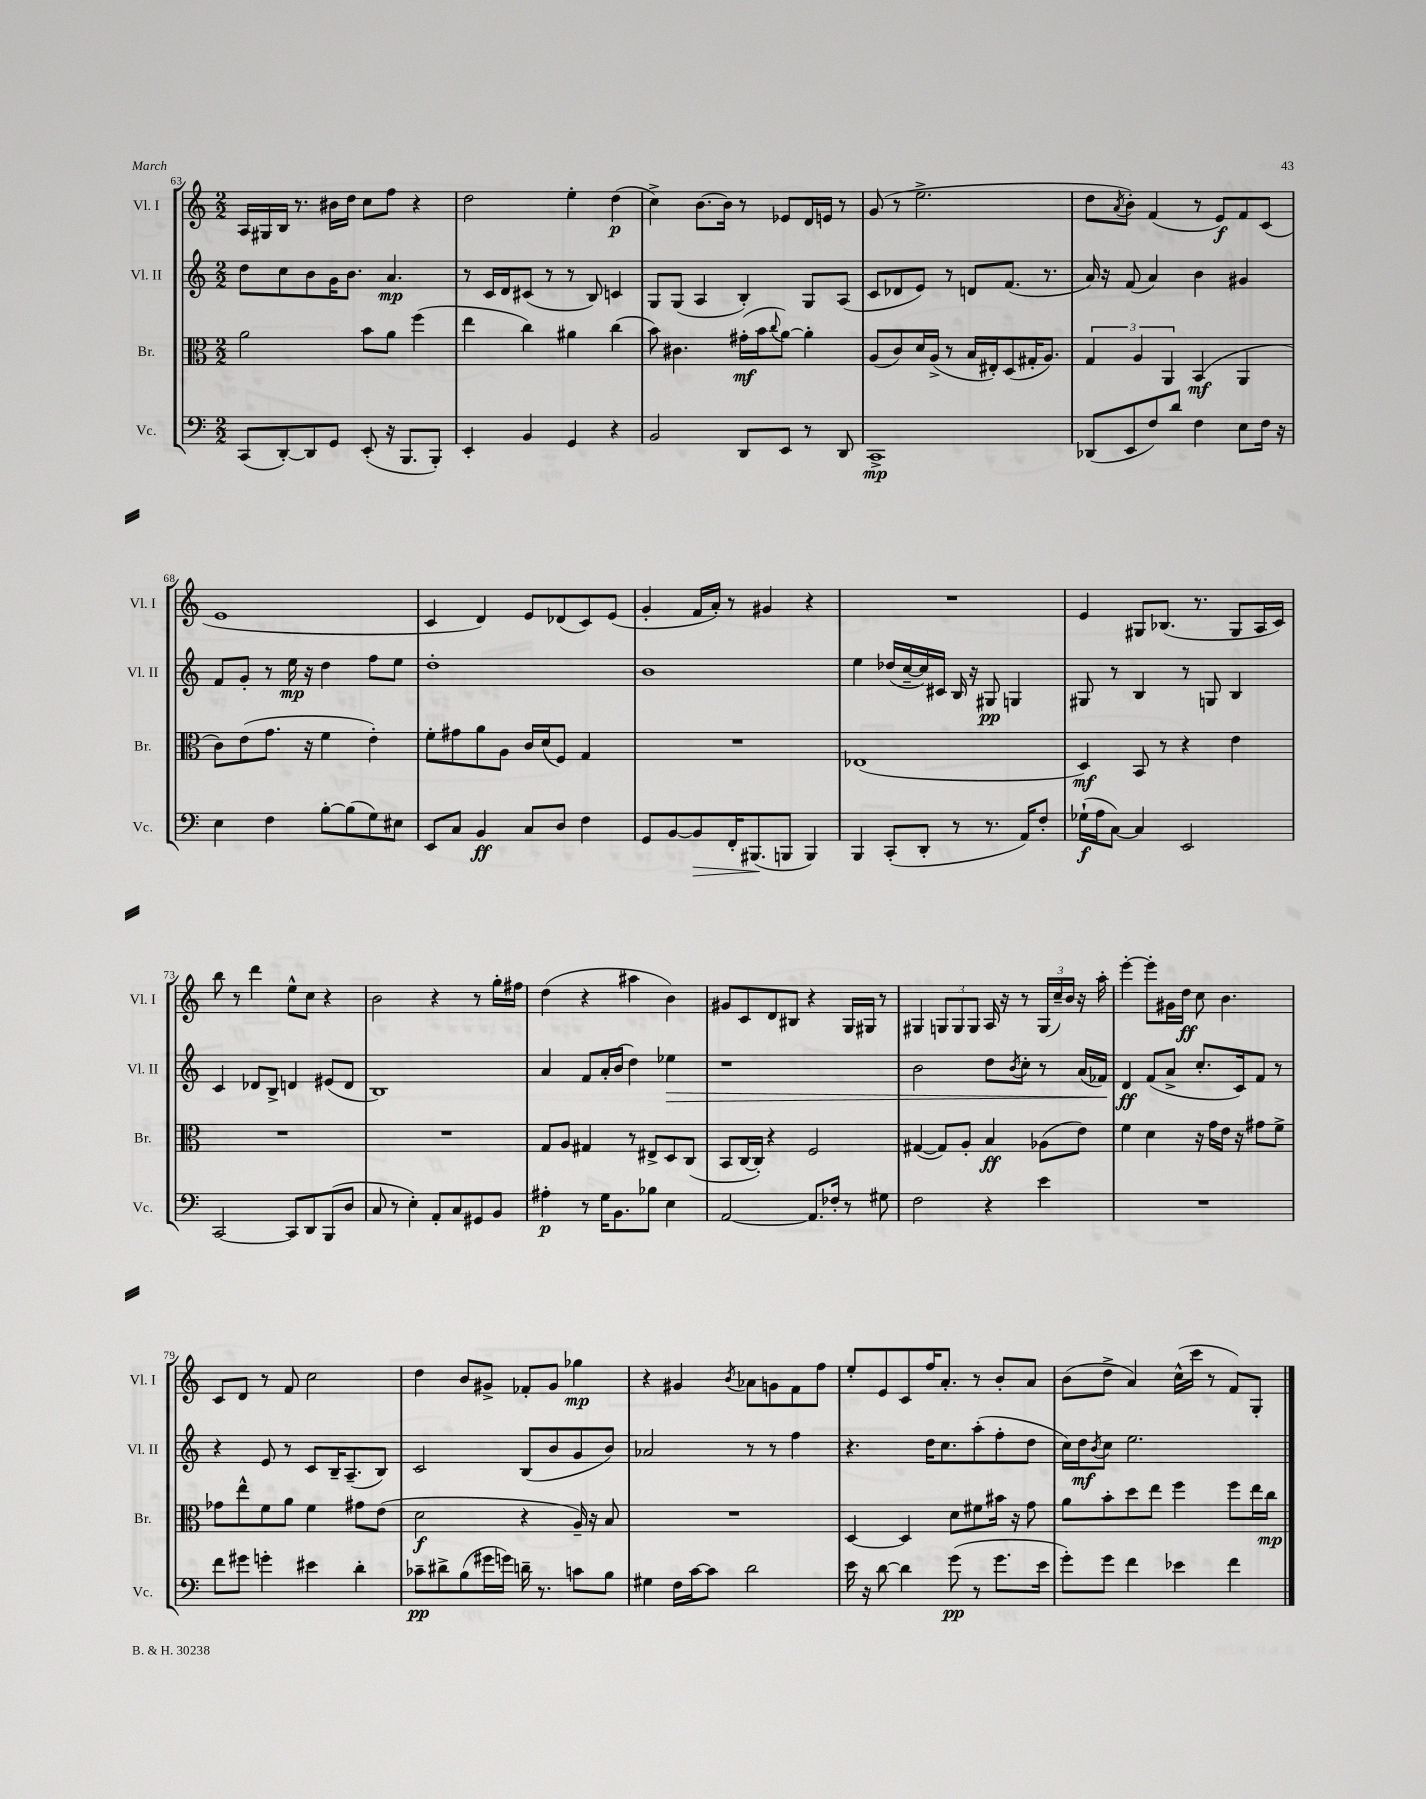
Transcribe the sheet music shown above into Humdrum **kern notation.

**kern	**kern	**kern	**kern
*staff4	*staff3	*staff2	*staff1
*clefF4	*clefC3	*clefG2	*clefG2
*k[]	*k[]	*k[]	*k[]
*M2/2	*M2/2	*M2/2	*M2/2
(8CC/L	2a\	8dd\L	16A/LL
.	.	.	16G#/
[8DD'/)	.	8cc\	16B/JJ
.	.	.	8.r
8DD/]	.	8b\	.
8GG/J	.	16g\K	16b#\LL
.	.	8.b\J	16dd\JJ
(8EE'/	8b\L	.	8cc\L
16r	8a\J	4.a/	8ff\J
8.BBB/L	.	.	.
.	(4ff\	.	4r
8BBB'/J)	.	.	.
=	=	=	=
4EE'/	4ee\	8r	2dd\
.	.	16c/LL	.
.	.	16d/J	.
4BB/	4cc\)	(8c#/J	.
.	.	8r	.
4GG/	4a#\	8r	4ee'\
.	.	8B/)	.
4r	(4cc\	4c/	(4dd\
=	=	=	=
2BB/	8b\)	8G/L	4cc^\)
.	4.c#\	(8G/J	.
.	.	4A/	[8.b\L
.	.	.	16b\]Jk
8DD/L	(16g#'\LL	4B'/)	8r
.	16b\J	.	.
.	8qqcc/	.	.
8EE/J	[8a\J)	.	8e-/L
8r	4a'\]	8G/L	16d/L
.	.	.	16e/JJ
8DD/	.	(8A/J	8r
=	=	=	=
1CC^	(8A/L	8c/L	(8g/
.	8c/)	8d-/	8r
.	16d/L	8e/J)	2.ee^\
.	(16A^/JJ	.	.
.	8r	8r	.
.	16B/LL	8d/L	.
.	16E#'/J)	.	.
.	(8D/	(8.f/J	.
.	16G#'/K	.	.
.	8.A/J)	8.r	.
=	=	=	=
(8DD-/L	6G/	16a/)	8dd\L
.	.	16r	.
.	.	.	8qa/
8EE/	.	(8f/	8b'\J)
.	6A/	.	.
8F/)	.	4a/)	(4f/
.	6AA/	.	.
8d/J	.	.	.
4F\	(4BB/	4b\	8r
.	.	.	8e/L)
8E\L	4AA/	4g#/	8f/
16F\Jk	.	.	(8c/J
16r	.	.	.
=	=	=	=
4E\	8c\L)	8f/L	1e
.	(8e\	8g'/J	.
4F\	8.g\J	8r	.
.	.	16ee\	.
.	16r	16r	.
[8B'\L	4f\	4dd\	.
(8B\]	.	.	.
8G\)	4e'\)	8ff\L	.
8E#\J	.	8ee\J	.
=	=	=	=
8EE/L	8f'\L	1dd'	4c/
8C/J	8g#\	.	.
4BB/	8a\	.	4d/)
.	8A\J	.	.
8C/L	16c/LL	.	8e/L
.	(16d/J	.	.
8D/J	8F/J)	.	(8d-/
4F\	4G/	.	8c/)
.	.	.	(8e/J
=	=	=	=
8GG/L	1r	1b	4g'/
[8BB/	.	.	.
8BB/]	.	.	16f/LL
.	.	.	16a'/JJ)
16FF'/K	.	.	8r
(8.BBB#/	.	.	.
.	.	.	4g#/
8BBB/J	.	.	.
4BBB/)	.	.	4r
=	=	=	=
4BBB/	(1E-	4ee\	1r
(8CC'/L	.	(16dd-/LL	.
.	.	[16cc~/	.
8DD'/J	.	16cc/])	.
.	.	16c#/JJ	.
8r	.	16B/	.
.	.	16r	.
8.r	.	8G#/	.
.	.	4G/	.
16AA/LK)	.	.	.
8F'/J	.	.	.
=	=	=	=
(16G-`\LL	4D/)	8G#/	4e/
16A\J	.	.	.
[8C\J)	.	8r	.
4C/]	8BB/	4B/	8G#/L
.	8r	.	(8.B-/J
2EE/	4r	8r	.
.	.	.	8.r
.	.	8G/	.
.	4e\	4B/	8G#/L
.	.	.	16A/L
.	.	.	16c/JJ)
=	=	=	=
[2CC/	1r	4c/	8bb\
.	.	.	8r
.	.	8d-/L	4ddd\
.	.	8B^/J	.
8CC/]L	.	4d/	8ee^^\L
8DD/	.	.	8cc\J
(8BBB/	.	(8e#/L	4r
8D/J	.	8d/J	.
=	=	=	=
8C/	1r	1B)	2b\
8r	.	.	.
4E'\)	.	.	.
8AA'/L	.	.	4r
8C/	.	.	.
8GG#/	.	.	8r
8BB/J	.	.	16gg'\LL
.	.	.	16ff#\JJ
=	=	=	=
4A#'\	8G/L	4a/	(4dd\
.	8A/J	.	.
8r	4G#/	8f/L	4r
16G\LK	.	16a'/L	.
8.BB\	.	(16b/JJ	.
.	8r	4dd\)	4aa#\
8B-\J	8E#^/L	.	.
4E\	8D/	4ee-\	4b\)
.	(8C/J	.	.
=	=	=	=
[2AA/	8BB/L	1r	8g#/L
.	[16C/L	.	8c/
.	16C'/]JJ)	.	.
.	4r	.	8d/
.	.	.	8B#/J
8.AA/]L	2F/	.	4r
16F-'/Jk	.	.	.
8r	.	.	16G/LL
.	.	.	16G#/JJ
8G#\	.	.	8r
=	=	=	=
2F\	([4G#/	2b\	4G#/
.	8G#/]L)	.	12G/L
.	.	.	12G/
.	8A'/J	.	.
.	.	.	12G/J
4r	4B/	8dd\L	16A/
.	.	.	16r
.	.	8qb/	.
.	.	8cc'\J	8r
4e\	(8A-\L	8r	(24G/LL
.	.	.	24cc~/)
.	.	.	24b/JJ
.	8e\J)	(16a/LL	16r
.	.	16f-/JJ)	16aa'\
=	=	=	=
1r	4f\	4d/	[4eee'\
.	4d\	(8f/L	8eee'\]L
.	.	8a^/J	16g#\L
.	.	.	16dd\JJ
.	16r	8.cc'/L	8cc\
.	16g\LL	.	.
.	16e\JJ	.	4.b\
.	16r	16c/k)	.
.	8g#\L	8f/J	.
.	8f^\J	8r	.
=	=	=	=
8f\L	8g-\L	4r	8c/L
8g#\J	8ee^^\	.	8d/J
4g'\	8f\	8e/	8r
.	8a\J	8r	8f/
4e#\	4f\	8c/L	2cc\
.	.	16B~/K	.
.	.	(8.A~/	.
4d'\	8g#\L	.	.
.	(8e\J	8B/J)	.
=	=	=	=
8c-~\L	2d\	2c/	4dd\
8d#^\	.	.	.
(8B\	.	.	8b/L
16g#\L	.	.	8g#^/J
16g\JJ)	.	.	.
16d~\	4r	(8B/L	8f-'/L
8.r	.	.	.
.	.	8b/	8g#/J
8c\L	16A~/)	8g/	4gg-\
.	16r	.	.
8B\J	8B/	8b/J)	.
=	=	=	=
4G#\	1r	2a-/	4r
16F\LL	.	.	4g#/
[16c\J	.	.	.
8c\]J	.	.	.
.	.	.	8qb/
2d\	.	8r	8a-\L
.	.	8r	8g\
.	.	4ff\	8f\
.	.	.	8ff\J
=	=	=	=
16e\	[4D/	4.r	8ee'/L
16r	.	.	.
[8d\	.	.	8e/
4d\]	4D/]	.	8c/
.	.	16dd\LK	16ff/K
.	.	8.cc\	8.a'/J
(8g\	8d\L	.	.
8r	8f#\	(8aa'\	8r
8.g\L	16b#\Jk	8ff'\	8b'/L
.	16r	.	.
.	8g\	8dd\J	8a/J
16e\Jk	.	.	.
=	=	=	=
8g'\L)	8a\L	16cc\LL)	(8b\L
.	.	16dd\J	.
.	.	8qb/	.
8g\J	8b'\	8cc\J	8dd^\J
4f\	8dd\	2.ee\	4a/)
.	8ee\J	.	.
4e-\	4ff\	.	(16cc^^\LL
.	.	.	16ccc\JJ
.	.	.	8r
4f\	8ff\L	.	8f/L)
.	16ee\L	.	8G'/J
.	16cc\JJ	.	.
==	==	==	==
*-	*-	*-	*-
